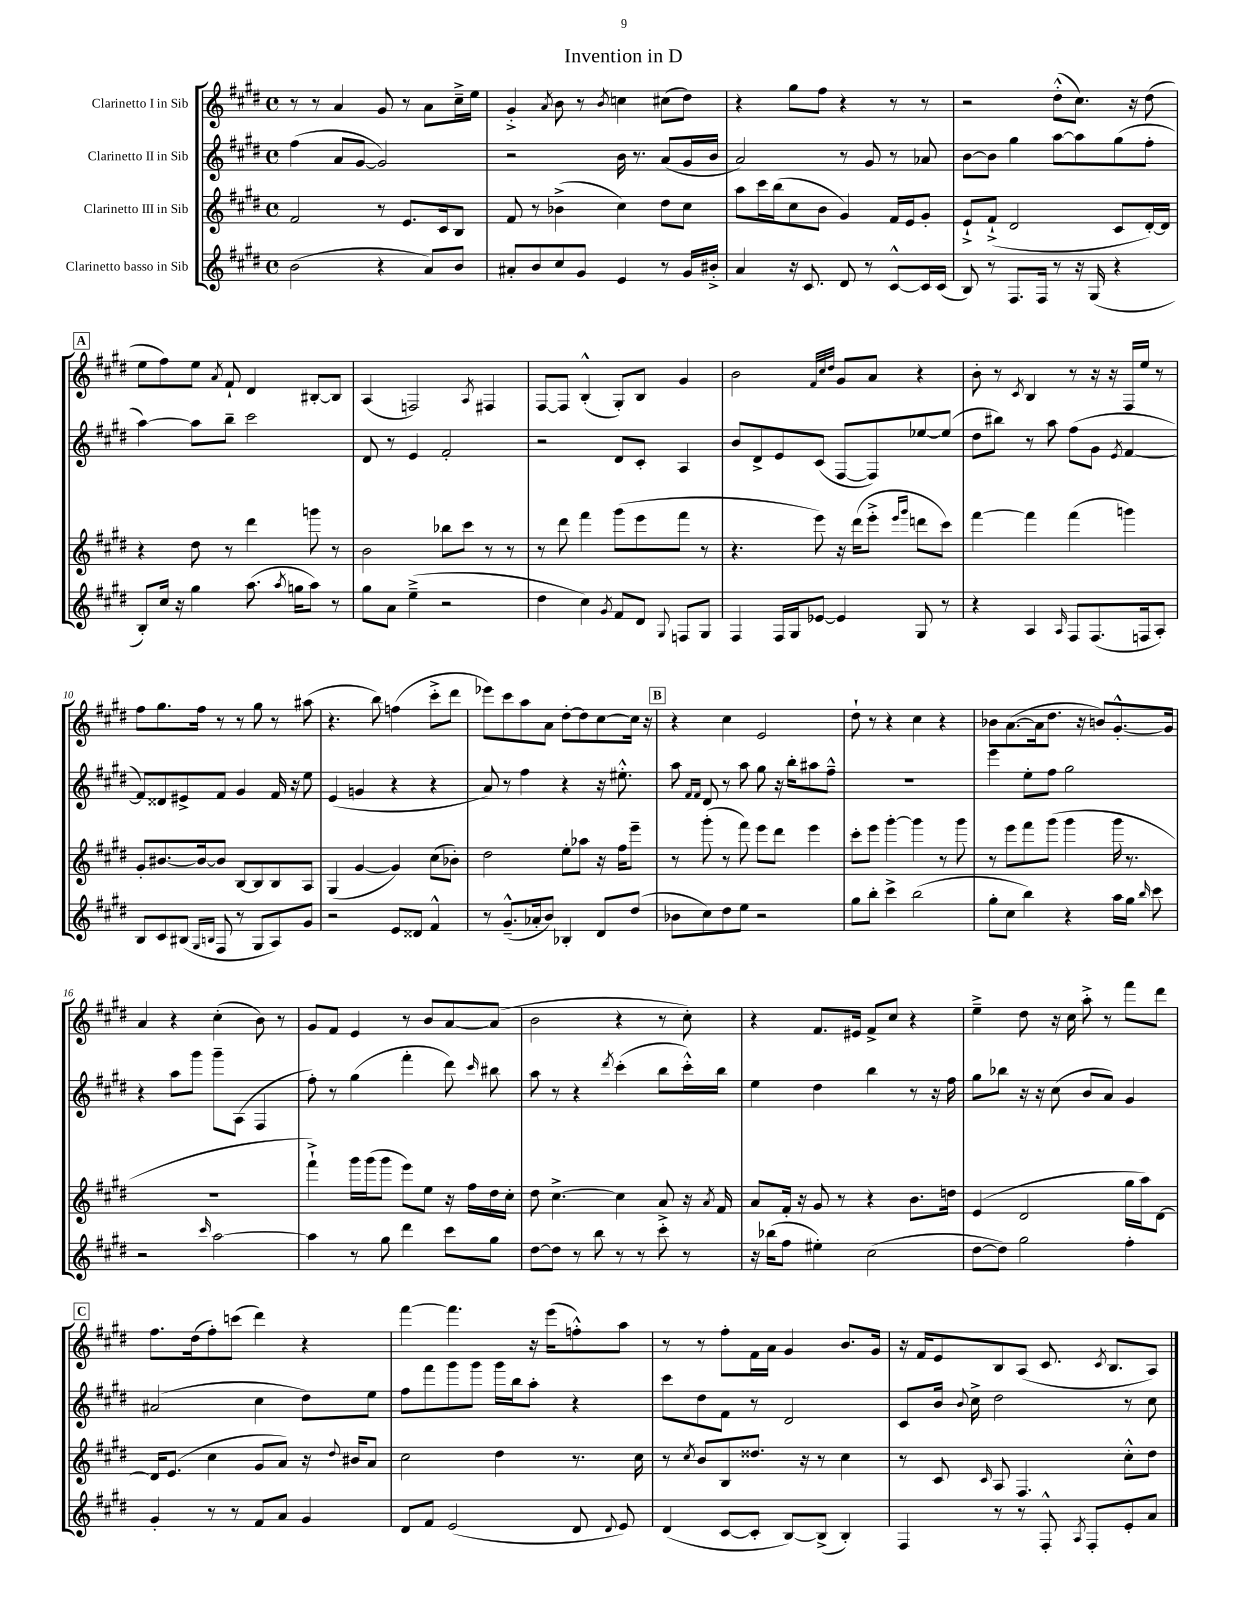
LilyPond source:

\header { title = "Invention in D" }
<<
\new StaffGroup <<
\new Staff = "s0" \with { instrumentName = "Clarinetto I in Sib" } {
    \clef treble \key e \major \defaultTimeSignature \time 4/4
    \autoBeamOff r8 r8 a'4 gis'8 r8 a'8[ cis''16---> e''16] |
    gis'4-.-> \acciaccatura { a'8 } b'8 r8 \acciaccatura { b'8 } c''4 cis''8[( dis''8]) |
    r4 gis''8[ fis''8] r4 r8 r8 |
    r2 dis''8[-.-^( cis''8.]) r16 dis''8( |
    \mark \markup { \box "A" } e''8[ fis''8) e''8] \acciaccatura { a'8 } fis'8-! dis'4 bis8[~-. bis8] |
    a4( f2) \acciaccatura { a8 } fis4 |
    fis8[~ fis8] b4-.-^( gis8[-.) b8] gis'4 |
    b'2 \grace { fis'32[ cis''32 dis''32] } gis'8[ a'8] r4 |
    b'8-. r8 \acciaccatura { cis'8 } b4 r8 r16 r16 fis16[ e''16] r8 |
    fis''8[ gis''8. fis''16] r8 r8 gis''8 r8 ais''8( |
    r4. b''8) f''4( cis'''8[-.-> dis'''8] |
    ees'''8[) cis'''8 a''8 a'8] dis''8[~-. dis''8 cis''8~ cis''16] r16 |
    \mark \markup { \box "B" } r4 cis''4 e'2 |
    dis''8-! r8 r4 cis''4 r4 |
    bes'8[ a'8.~( a'16 dis''8.] r16 b'8[) gis'8.~-.-^ gis'16] |
    a'4 r4 cis''4-.( b'8) r8 |
    gis'8[ fis'8] e'4 r8 b'8[ a'8~ a'8]( |
    b'2 r4 r8 cis''8-.) |
    r4 fis'8.[ eis'16] fis'8[-> cis''8] r4 |
    e''4---> dis''8 r16 cis''16 a''8-.-> r8 fis'''8[ dis'''8] |
    \mark \markup { \box "C" } fis''8.[ dis''16( fis''8-.) c'''8]( dis'''4) r4 |
    fis'''4~ fis'''4. r16 e'''16[( f''8-.-^) a''8] |
    r8 r8 fis''8[-. fis'16 a'16] gis'4 b'8.[ gis'16] |
    r16 fis'16[ e'8 b8 a8]( cis'8. \acciaccatura { cis'8 } b8.[ a8]) \bar "|." |
}
\new Staff = "s1" \with { instrumentName = "Clarinetto II in Sib" } {
    \clef treble \key e \major \defaultTimeSignature \time 4/4
    \autoBeamOff fis''4( a'8[ gis'8]~ gis'2) |
    r2 b'16 r8. a'8[( gis'16 b'16] |
    a'2) r8 gis'8 r8 aes'8 |
    b'8[~ b'8] gis''4 a''8[~ a''8 gis''8( fis''8]-. |
    \mark \markup { \box "A" } a''4~) a''8[ b''8]-- cis'''2 |
    dis'8 r8 e'4 fis'2-. |
    r2 dis'8[ cis'8]-. a4 |
    b'8[ dis'8-> e'8 cis'8]( fis8[~ fis8) ees''8~ ees''8]( |
    dis''8[ bis''8]) r8 a''8 fis''8[( gis'8] \acciaccatura { e'8 } fis'4~ |
    fis'8[) disis'8 eis'8-> fis'8] gis'4 fis'16 r16 e''8 |
    e'4( g'4 r4 r4 |
    a'8) r8 fis''4 r4 r16 eis''8.-.-^ |
    \mark \markup { \box "B" } a''8 \grace { fis'16[ fis'16] } dis'8 r8 a''8 gis''8 r16 b''16[-. ais''8 fis''8]---^ |
    R1 |
    e'''4 e''8[-. fis''8] gis''2 |
    r4 a''8[ gis'''8] gis'''8[-- a8]( fis4 |
    fis''8-.) r8 gis''4( fis'''4-. dis'''8) \grace { cis'''16 } bis''8 |
    a''8 r8 r4 \acciaccatura { dis'''8 } cis'''4-.( b''8[ cis'''16-.-^) b''16] |
    e''4 dis''4 b''4 r8 r16 fis''16 |
    gis''8[ bes''8] r16 r16 cis''8( b'8[ a'8]) gis'4 |
    \mark \markup { \box "C" } ais'2( cis''4 dis''8[) e''8] |
    fis''8[ fis'''8 gis'''8 gis'''8] gis'''16[ b''16 a''8]-. r4 |
    cis'''8[ dis''8 fis'8] r8 dis'2 |
    cis'8[ b'16] \appoggiatura { b'8 } cis''16-> dis''2 r8 cis''8 \bar "|." |
}
\new Staff = "s2" \with { instrumentName = "Clarinetto III in Sib" } {
    \clef treble \key e \major \defaultTimeSignature \time 4/4
    \autoBeamOff fis'2 r8 e'8.[ cis'16 b8] |
    fis'8 r8 bes'4->( cis''4) dis''8[ cis''8] |
    a''8[ cis'''16 b''16( cis''8 b'8] gis'4) fis'16[ e'16 gis'8]-. |
    e'8[-!-> fis'8]-!->( dis'2 cis'8[ dis'16~-.) dis'16] |
    \mark \markup { \box "A" } r4 dis''8 r8 dis'''4 g'''8 r8 |
    b'2 bes''8[ cis'''8] r8 r8 |
    r8 dis'''8 fis'''4 gis'''8[( e'''8 fis'''8] r8 |
    r4. e'''8) r16 dis'''16[( e'''8]-.-> \grace { e'''16[ gis'''16] } d'''8[ cis'''8]) |
    fis'''4~ fis'''4 fis'''4( g'''4) |
    gis'8[-. bis'8.~ bis'16~ bis'8] b8[~ b8 b8 a8] |
    gis4( gis'4~ gis'4) cis''8[( bes'8]-.) |
    dis''2 e''8[-. aes''8] r16 fis''16[ e'''8]-- |
    \mark \markup { \box "B" } r8 gis'''8-.( r8 fis'''8) e'''8[ dis'''8] e'''4 |
    cis'''8[-. e'''8] gis'''4~-. gis'''4 r8 gis'''8 |
    r8 e'''8[ fis'''8 gis'''8]( gis'''4 gis'''16 r8. |
    R1 |
    fis'''4-!->) gis'''16[ gis'''16( gis'''8] e'''8[) e''8] r16 fis''16[ dis''16 cis''16]-. |
    dis''8 cis''4.~-> cis''4 a'8 r16 \acciaccatura { a'8 } fis'16 |
    a'8[ fis'16]-. r16 gis'8 r8 r4 b'8.[ d''16] |
    e'4( dis'2 gis''16[ a''16) dis'8]~ |
    \mark \markup { \box "C" } dis'16[ e'8.]( cis''4 gis'8[ a'8]) r16 \appoggiatura { dis''8 } bis'16[ a'8] |
    cis''2 dis''4 r8. cis''16 |
    r8 \acciaccatura { cis''8 } b'8[ b8 disis''8.] r16 r8 cis''4 |
    r8 cis'8 \grace { cis'16 } a8 fis4. cis''8[-.-^ dis''8] \bar "|." |
}
\new Staff = "s3" \with { instrumentName = "Clarinetto basso in Sib" } {
    \clef treble \key e \major \defaultTimeSignature \time 4/4
    \autoBeamOff b'2( r4 a'8[) b'8] |
    ais'8[-. b'8 cis''8 gis'8] e'4 r8 gis'16[ bis'16]-.-> |
    a'4 r16 cis'8. dis'8 r8 cis'8[~-^ cis'16 cis'16]( |
    b8) r8 fis8.[ fis16] r8 r16 gis16( r4 |
    \mark \markup { \box "A" } b8[-.) cis''16] r16 gis''4 a''8.( \acciaccatura { a''8 } g''16[ a''8]) r8 |
    gis''8[ a'8] e''4--->( r2 |
    dis''4 cis''4) \acciaccatura { gis'8 } fis'8[ dis'8] \appoggiatura { gis8 } f8[ gis8] |
    fis4 fis16[ gis16 ees'8]~ ees'4 gis8 r8 |
    r4 a4 \grace { a16 } fis8[ fis8.( f16 a8]-.) |
    b8[ cis'8 bis8]( \grace { gis16[ b16] } fis8 r8 gis8[ a8) gis'8] |
    r2 e'8[ disis'8] fis'4-^ |
    r8 gis'8.[---^( aes'16-. b'8]) bes4-. dis'8[ dis''8]( |
    \mark \markup { \box "B" } bes'8[ cis''8) dis''8 e''8] r2 |
    gis''8[ b''8]-. cis'''4-> b''2( |
    gis''8[-. cis''8] b''4) r4 a''16[ gis''16] \grace { b''16 } cis'''8 |
    r2 \grace { cis'''16 } a''2~ |
    a''4 r8 gis''8 dis'''4 cis'''8[ gis''8] |
    dis''8[~ dis''8] r8 b''8 r8 r8 cis'''8-.-> r8 |
    r16 bes''16[( fis''8] eis''4-.) cis''2( |
    dis''8[~ dis''8]) gis''2 fis''4-. |
    \mark \markup { \box "C" } gis'4-. r8 r8 fis'8[ a'8] gis'4 |
    dis'8[ fis'8] e'2( dis'8 \appoggiatura { dis'8 } e'8) |
    dis'4( cis'8[~ cis'8]-. b8[~) b8]->( b4-.) |
    fis4 r8 r8 fis8-.-^ \acciaccatura { a8 } fis8[-. e'8-. a'8] \bar "|." |
}
>>
>>
